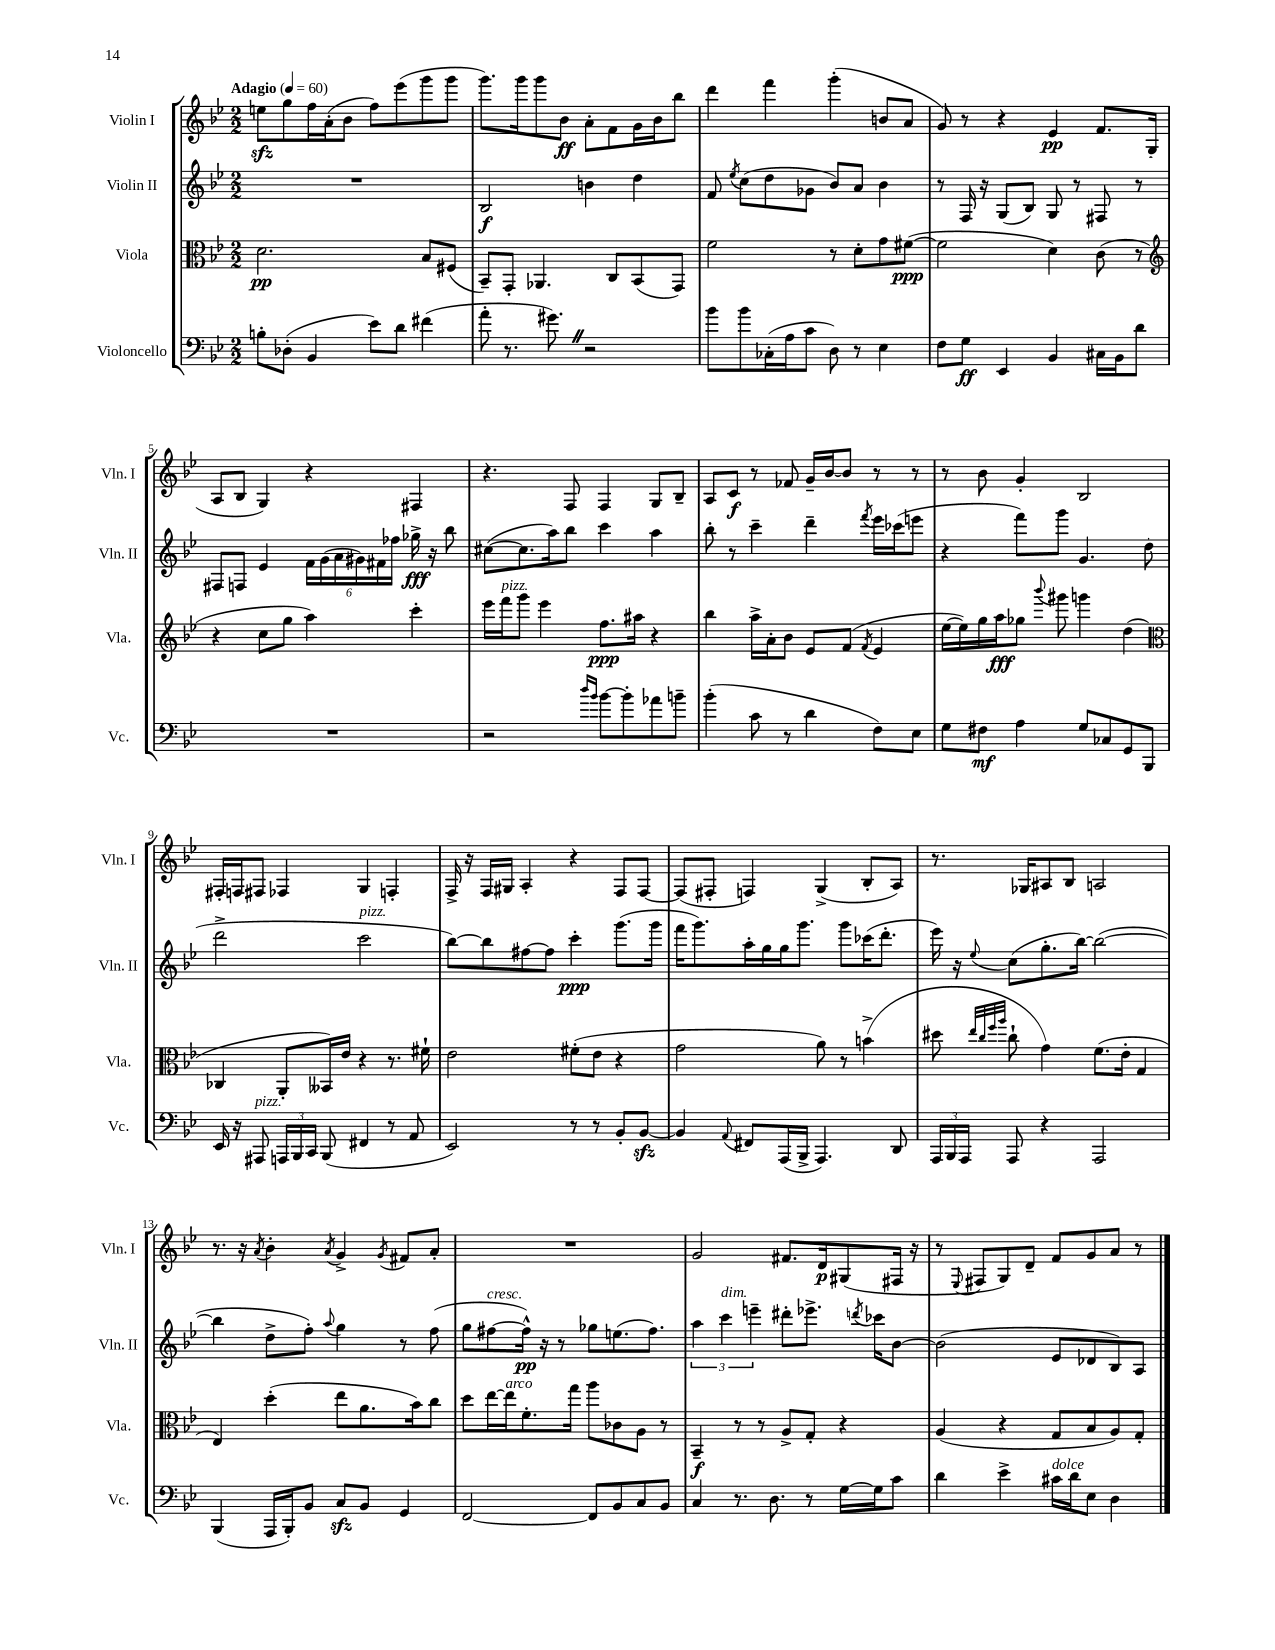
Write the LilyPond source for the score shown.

<<
\new StaffGroup <<
\new Staff = "s0" \with { instrumentName = "Violin I" shortInstrumentName = "Vln. I" } {
    \clef treble \key bes \major \numericTimeSignature \time 2/2 \tempo "Adagio" 4 = 60
    \autoBeamOff e''8[\sfz g''8 f''16 a'16-.( bes'8] f''8[) ees'''8( g'''8 g'''8] |
    g'''8.[) g'''16 g'''8 bes'8]\ff a'8[-. f'8 g'16 bes'16 bes''8] |
    d'''4 f'''4 g'''4-.( b'8[ a'8] |
    g'8) r8 r4 ees'4\pp f'8.[ g16]( |
    a8[ bes8] g4) r4 fis4 |
    r4. f8 f4 g8[ bes8]-- |
    a8[ c'8]\f r8 fes'8 g'16[-- bes'16~ bes'8] r8 r8 |
    r8 bes'8 g'4-. bes2 |
    fis16[-. f16 fis8] fes4 g4 f4-. |
    f16-> r16 f16[ gis16] a4-. r4 f8[ f8]~ |
    f8[( fis8]-. f4) g4->( bes8[-. a8]) |
    r8. ges16[ ais8 bes8] a2 |
    r8. r16 \acciaccatura { a'8 } bes'4-. \acciaccatura { a'8 } g'4-> \acciaccatura { g'8 } fis'8[ a'8]-. |
    R1 |
    g'2 fis'8.[ d'16\p gis8( fis16] r16 |
    r8 \appoggiatura { ees8 } fis8[ g8) d'8]-- f'8[ g'8 a'8] r8 \bar "|." |
}
\new Staff = "s1" \with { instrumentName = "Violin II" shortInstrumentName = "Vln. II" } {
    \clef treble \key bes \major \numericTimeSignature \time 2/2
    \autoBeamOff R1 |
    bes2\f b'4 d''4 |
    f'8 \acciaccatura { ees''8 } c''8[( d''8 ges'8] bes'8[) a'8] bes'4 |
    r8 f16 r16 g8[( bes8]) g8 r8 fis8 r8 |
    fis8[ f8] ees'4 \tuplet 6/4 { f'16[ g'16( a'16 gis'16) fis'16 fes''16] } ges''16->\fff r16 bes''8 |
    cis''8[~( cis''8. a''16) bes''8] c'''4 a''4 |
    bes''8-. r8 c'''4-- d'''4-- \acciaccatura { f'''8 } ees'''16[ ces'''16( e'''8] |
    r4 f'''8[) g'''8] g'4. d''8( |
    d'''2-> c'''2^\markup { \italic "pizz." } |
    bes''8[~) bes''8 fis''8~ fis''8] c'''4-.\ppp g'''8.[( g'''16] |
    f'''16[ g'''8.) a''16-. g''16 g''16 g'''8.] g'''8[ ces'''16( d'''8.]-. |
    ees'''16) r16 \appoggiatura { ees''8 } c''8[( g''8.-. bes''16]~) bes''2~( |
    bes''4 d''8[-> f''8]-.) \appoggiatura { a''8 } g''4 r8 f''8( |
    g''8[ fis''8~^\markup { \italic "cresc." } fis''16]-^\pp) r16 r8 ges''8[ e''8.( fis''8.]) |
    \tuplet 3/2 { a''4 c'''4^\markup { \italic "dim." } e'''4-- } dis'''8[-. ees'''8.]-> \acciaccatura { d'''8 } ces'''16[ bes'8]~ |
    bes'2( ees'8[ des'8 bes8) a8] \bar "|." |
}
\new Staff = "s2" \with { instrumentName = "Viola" shortInstrumentName = "Vla." } {
    \clef alto \key bes \major \numericTimeSignature \time 2/2
    \autoBeamOff d'2.\pp bes8[ fis8]( |
    bes,8[--) g,8]-. aes,4. c8[ bes,8( g,8]) |
    f'2 r8 d'8[-. g'8 fis'8]~\ppp( |
    fis'2 d'4) c'8( r8 |
    \clef treble r4 c''8[ g''8] a''4) c'''4-. |
    ees'''16[ f'''16^\markup { \italic "pizz." } g'''8] ees'''4 f''8.[\ppp ais''16] r4 |
    bes''4 a''16[-> a'16-. bes'8] ees'8[ f'8]( \acciaccatura { f'8 } ees'4 |
    ees''16[~ ees''16) g''16 a''16\fff ges''8] \appoggiatura { bes'''8 } gis'''8 g'''4 d''4( |
    \clef alto ces4 a,8[-. beses,16) ees'16] r4 r8. fis'16-! |
    ees'2 fis'8[-.( ees'8] r4 |
    g'2 a'8) r8 b'4->( |
    dis''8 \grace { ees''32[ c''32 f''32 a''32] } c''8-! g'4) f'8.[( ees'16]-. g4 |
    ees4) d''4-.( ees''8[ a'8. bes'16) c''8] |
    d''8[ ees''16~ ees''16^\markup { \italic "arco" } f'8.-. g''16] a''8[ ces'8 a8] r8 |
    bes,4--\f r8 r8 a8[-> g8]-. r4 |
    a4( r4 g8[ bes8 a8) g8]-. \bar "|." |
}
\new Staff = "s3" \with { instrumentName = "Violoncello" shortInstrumentName = "Vc." } {
    \clef bass \key bes \major \numericTimeSignature \time 2/2
    \autoBeamOff b8[-. des8]-.( bes,4 ees'8[) d'8] fis'4( |
    a'8-. r8. gis'8.) \once \override BreathingSign.text = \markup { \musicglyph "scripts.caesura.straight" } \breathe r2 |
    bes'8[ bes'8 ces16-.( a16 c'8] d8) r8 ees4 |
    f8[ g8]\ff ees,4 bes,4 cis16[ bes,16 d'8] |
    R1 |
    r2 \grace { d''16[ bes'16] } bes'8[~ bes'8-. aes'8 b'8]-- |
    bes'4-.( c'8 r8 d'4 f8[) ees8] |
    g8[ fis8]\mf a4 g8[ ces8 g,8 bes,,8] |
    ees,16 r16 ais,,8^\markup { \italic "pizz." } \tuplet 3/2 { a,,16[ bes,,16 c,16] } bes,,8( fis,4 r8 a,8 |
    ees,2) r8 r8 bes,8[-. bes,8]~\sfz |
    bes,4 \appoggiatura { a,8 } fis,8[ a,,16( bes,,16]-> a,,4.) d,8 |
    \tuplet 3/2 { a,,16[ bes,,16 a,,16] } a,,8 r4 a,,2 |
    bes,,4( a,,16[ bes,,16-.) bes,8] c8[\sfz bes,8] g,4 |
    f,2~ f,8[ bes,8 c8 bes,8] |
    c4 r8. d8. r8 g16[~ g16 c'8] |
    d'4 ees'4-> cis'16[^\markup { \italic "dolce" } d'16 ees8] d4 \bar "|." |
}
>>
>>
